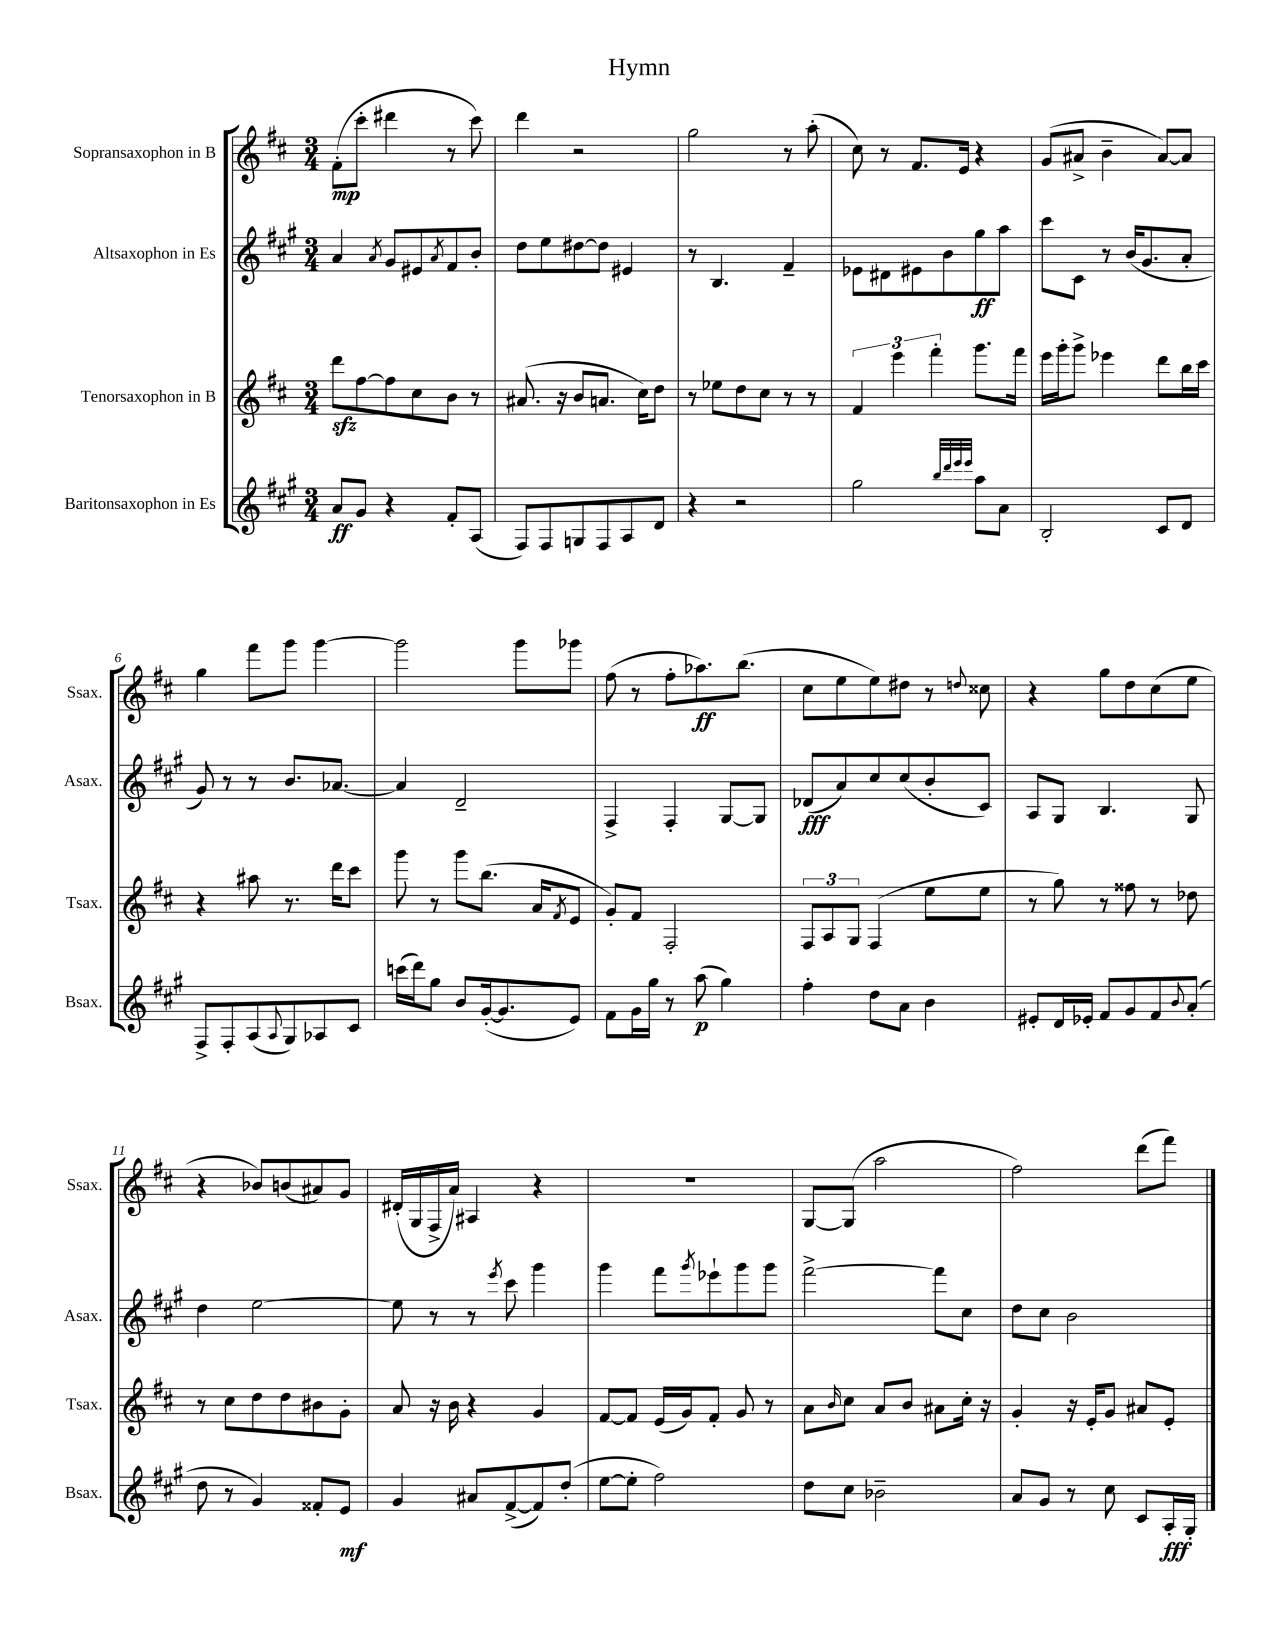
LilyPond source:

\header { title = "Hymn" }
<<
\new StaffGroup <<
\new Staff = "s0" \with { instrumentName = "Sopransaxophon in B" shortInstrumentName = "Ssax." } {
    \clef treble \key d \major \numericTimeSignature \time 3/4
    fis'8-.\mp( cis'''8-. dis'''4 r8 cis'''8) |
    d'''4 r2 |
    g''2 r8 a''8-.( |
    cis''8) r8 fis'8. e'16 r4 |
    g'8( ais'8-> b'4-- ais'8~) ais'8 |
    g''4 fis'''8 g'''8 g'''4~ |
    g'''2 g'''8 ges'''8 |
    fis''8( r8 fis''8-. aes''8.\ff) b''8.( |
    cis''8 e''8 e''8) dis''8 r8 \appoggiatura { d''8 } cisis''8 |
    r4 g''8 d''8 cis''8( e''8 |
    r4 bes'8) b'8( ais'8) g'8 |
    dis'16-.( g16 fis16-> a'16) ais4 r4 |
    R2. |
    g8~ g8( a''2 |
    fis''2) d'''8( fis'''8) \bar "|." |
}
\new Staff = "s1" \with { instrumentName = "Altsaxophon in Es" shortInstrumentName = "Asax." } {
    \clef treble \key a \major \numericTimeSignature \time 3/4
    a'4 \acciaccatura { a'8 } gis'8 eis'8 \acciaccatura { a'8 } fis'8 b'8-. |
    d''8 e''8 dis''8~ dis''8 eis'4 |
    r8 b4. fis'4-- |
    ees'8 dis'8 eis'8 b'8 gis''8\ff a''8 |
    cis'''8 cis'8 r8 b'16( gis'8. a'8-. |
    gis'8) r8 r8 b'8. aes'8.~ |
    aes'4 d'2-- |
    fis4-> fis4-. gis8~ gis8 |
    des'8\fff( a'8) cis''8 cis''8( b'8-. cis'8) |
    a8 gis8 b4. gis8 |
    d''4 e''2~ |
    e''8 r8 r8 \acciaccatura { e'''8 } cis'''8 gis'''4 |
    gis'''4 fis'''8 \acciaccatura { gis'''8 } ees'''8-! gis'''8 gis'''8 |
    fis'''2~-> fis'''8 cis''8 |
    d''8 cis''8 b'2 \bar "|." |
}
\new Staff = "s2" \with { instrumentName = "Tenorsaxophon in B" shortInstrumentName = "Tsax." } {
    \clef treble \key d \major \numericTimeSignature \time 3/4
    d'''8\sfz fis''8~ fis''8 cis''8 b'8 r8 |
    ais'8.( r16 b'8 a'8. cis''16) d''8 |
    r8 ees''8 d''8 cis''8 r8 r8 |
    \tuplet 3/2 { fis'4 e'''4 fis'''4-. } g'''8. fis'''16 |
    e'''16 g'''16-. g'''8-> ees'''4 d'''8 b''16 cis'''16 |
    r4 ais''8 r8. d'''16 cis'''8 |
    g'''8 r8 g'''8 b''8.( a'16 \acciaccatura { fis'8 } e'8 |
    g'8-.) fis'8 fis2-. |
    \tuplet 3/2 { fis8 a8 g8 } fis4( e''8 e''8 |
    r8 g''8) r8 fisis''8 r8 des''8 |
    r8 cis''8 d''8 d''8 bis'8 g'8-. |
    a'8 r16 b'16 r4 g'4 |
    fis'8~ fis'8 e'16( g'16) fis'8-. g'8 r8 |
    a'8 \grace { b'16 } cis''8 a'8 b'8 ais'8 cis''16-. r16 |
    g'4-. r16 e'16-. g'8 ais'8 e'8-. \bar "|." |
}
\new Staff = "s3" \with { instrumentName = "Baritonsaxophon in Es" shortInstrumentName = "Bsax." } {
    \clef treble \key a \major \numericTimeSignature \time 3/4
    a'8\ff gis'8 r4 fis'8-. a8( |
    fis8) fis8 g8 fis8 a8 d'8 |
    r4 r2 |
    gis''2 \grace { b''32 d'''32 e'''32 e'''32 } a''8 a'8 |
    b2-. cis'8 d'8 |
    fis8-> fis8-. a8( \appoggiatura { a8 } gis8) aes8 cis'8 |
    c'''16( d'''16) gis''8 b'8 gis'16~-.( gis'8. e'8) |
    fis'8 gis'16 gis''16 r8 a''8\p( gis''4) |
    fis''4-. d''8 a'8 b'4 |
    eis'8-. d'16 ees'16-. fis'8 gis'8 fis'8 \appoggiatura { b'8 } a'8-.( |
    d''8 r8 gis'4) fisis'8-. e'8\mf |
    gis'4 ais'8 fis'8~->( fis'8) d''8-.( |
    e''8~ e''8-. fis''2) |
    d''8 cis''8 bes'2-- |
    a'8 gis'8 r8 cis''8 cis'8 a16-.\fff gis16-. \bar "|." |
}
>>
>>
